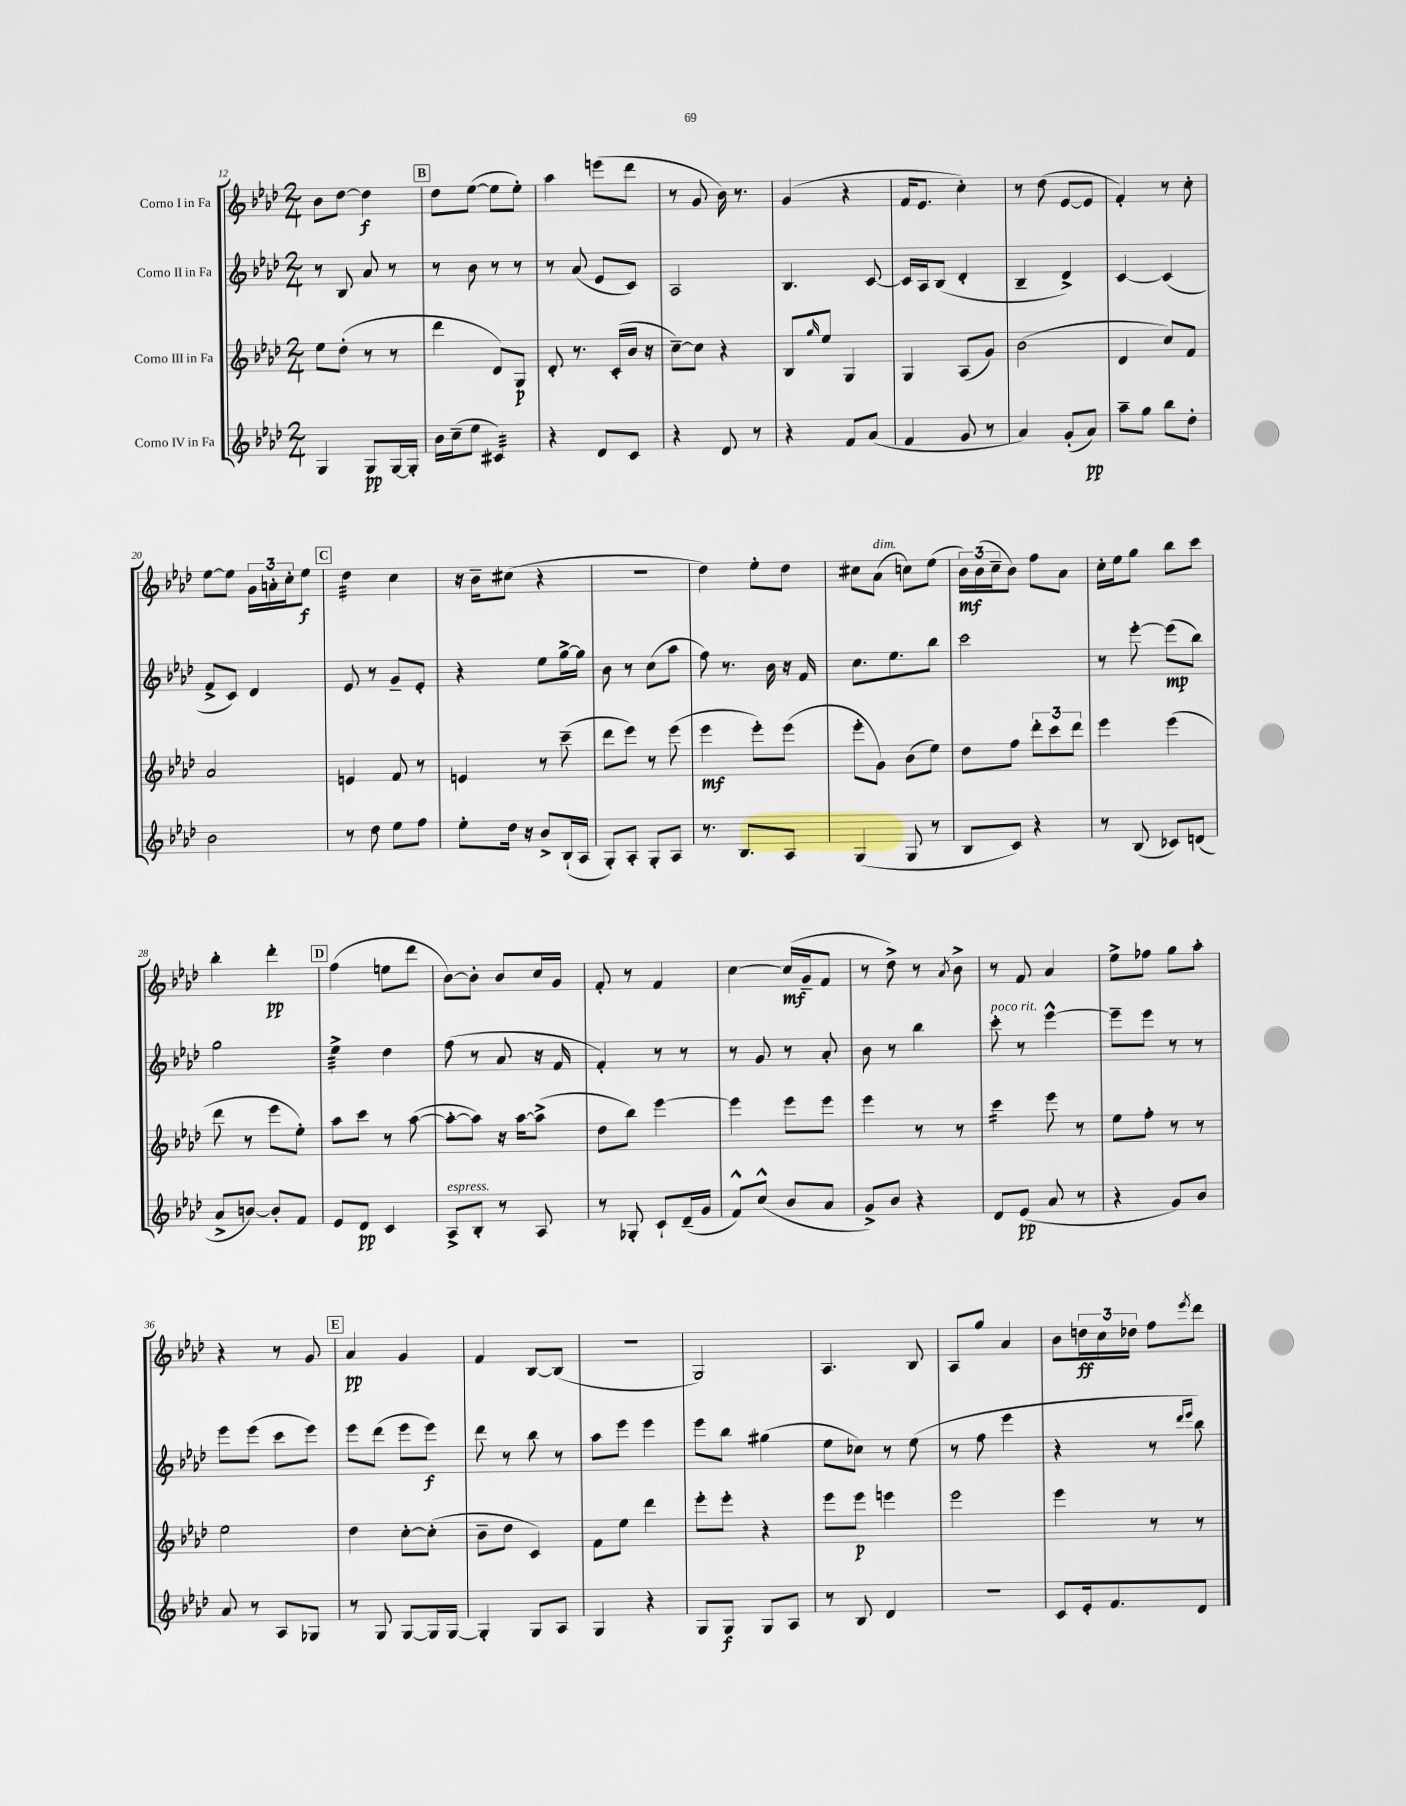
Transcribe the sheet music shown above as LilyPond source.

<<
\new StaffGroup <<
\new Staff = "s0" \with { instrumentName = "Corno I in Fa" } {
    \clef treble \key aes \major \numericTimeSignature \time 2/4
    bes'8 des''8~ des''4\f |
    \mark \markup { \box "B" } des''8 ees''8~( ees''8 ees''8-.) |
    aes''4 e'''8( des'''8 |
    r8 g'8 bes'16) r8. |
    g'4( r4 |
    f'16 ees'8. c''4-.) |
    r8 des''8( ees'8~ ees'8 |
    f'4-.) r8 c''8-. |
    ees''8~ ees''8 \tuplet 3/2 { g'16 a'16-. c''16-. } ees''8\f |
    \mark \markup { \box "C" } des''4:32 c''4 |
    r16 bes'16-- cis''8( r4 |
    R2 |
    des''4) ees''8-. des''8 |
    cis''8 aes'8^\markup { \italic "dim." }( c''8) ees''8( |
    \tuplet 3/2 { bes'16\mf) bes'16( c''16-- } bes'8) f''8 aes'8 |
    c''16-. ees''16 g''8 bes''8 c'''8 |
    bes''4-. des'''4-.\pp |
    \mark \markup { \box "D" } f''4( e''8 des'''8 |
    bes'8~) bes'8-. bes'8 c''16 g'16 |
    f'8-. r8 f'4 |
    c''4~ c''16\mf( g'16-- f'8 |
    r8 des''8->) r8 \acciaccatura { aes'8 } bes'8-> |
    r8 f'8 aes'4 |
    ees''8-> fes''8 g''8 aes''8-. |
    r4 r8 g'8 |
    \mark \markup { \box "E" } aes'4\pp g'4 |
    f'4 bes8~ bes8( |
    R2 |
    g2) |
    aes4. bes8 |
    aes8 g''8 aes'4 |
    bes'8 \tuplet 3/2 { d''16\ff c''16 des''16 } f''8 \acciaccatura { ees'''8 } des'''8 \bar "|." |
}
\new Staff = "s1" \with { instrumentName = "Corno II in Fa" } {
    \clef treble \key aes \major \numericTimeSignature \time 2/4
    r8 bes8 aes'8 r8 |
    \mark \markup { \box "B" } r8 bes'8 r8 r8 |
    r8 aes'8( ees'8 c'8) |
    aes2 |
    bes4. c'8~ |
    c'16 aes16 bes8( des'4-. |
    bes4-- des'4->) |
    c'4~ c'4( |
    f'8-> c'8) des'4 |
    \mark \markup { \box "C" } ees'8 r8 g'8-- ees'8-. |
    r4 ees''8 g''16~-> g''16 |
    bes'8 r8 c''8( aes''8 |
    f''8) r8. bes'16 r16 f'16 |
    c''8. ees''8. bes''8 |
    c'''2 |
    r8 ees'''8~-. ees'''8\mp( bes''8) |
    g''2 |
    \mark \markup { \box "D" } ees''4:32-> des''4 |
    f''8( r8 aes'8 r16 f'16 |
    f'4-.) r8 r8 |
    r8 g'8 r8 aes'8-. |
    bes'8 r8 bes''4 |
    c'''8-.^\markup { \italic "poco rit." } r8 ees'''4~-^ |
    ees'''8-- ees'''8 r8 r8 |
    ees'''8 ees'''8( c'''8 ees'''8) |
    \mark \markup { \box "E" } ees'''8 des'''8( ees'''8 ees'''8\f) |
    des'''8 r8 bes''8 r8 |
    aes''8 ees'''8 ees'''4 |
    ees'''8 bes''8 gis''4( |
    ees''8 ces''8) r8 ees''8( |
    r8 f''8 ees'''4 |
    r4 r8 \grace { des'''16 ees'''16 } bes''8) \bar "|." |
}
\new Staff = "s2" \with { instrumentName = "Corno III in Fa" } {
    \clef treble \key aes \major \numericTimeSignature \time 2/4
    ees''8 des''8-.( r8 r8 |
    \mark \markup { \box "B" } des'''4 des'8) g8\p |
    des'8-. r8. c'16-.( bes'16 r16 |
    c''8~--) c''8 r4 |
    bes8 \grace { g''16 } ees''8 g4 |
    g4 aes8( g'8) |
    bes'2( |
    des'4 c''8) f'8 |
    aes'2 |
    \mark \markup { \box "C" } e'4 f'8 r8 |
    e'4 r8 c'''8--( |
    des'''8 ees'''8) r8 ees'''8( |
    ees'''4\mf ees'''8-.) ees'''8( |
    ees'''8-. g'8) bes'8( ees''8) |
    des''8 f''8 \tuplet 3/2 { des'''8-. c'''8 des'''8 } |
    ees'''4 ees'''4( |
    des'''8 r8 ees'''8 ees''8-.) |
    \mark \markup { \box "D" } aes''8 c'''8 r8 aes''8~( |
    aes''8~-. aes''8) r16 aes''16~ aes''8->( |
    des''8 bes''8) ees'''4~ |
    ees'''4 ees'''8 ees'''8 |
    ees'''4 r8 r8 |
    c'''4:16 ees'''8 r8 |
    ees''8 f''8-. r8 r8 |
    ees''2 |
    \mark \markup { \box "E" } des''4 c''8~-. c''8-.( |
    bes'8-- des''8 c'4) |
    f'8 ees''8 des'''4 |
    ees'''8-. ees'''8-. r4 |
    ees'''8 ees'''8\p e'''4 |
    ees'''2 |
    ees'''4 r8 r8 \bar "|." |
}
\new Staff = "s3" \with { instrumentName = "Corno IV in Fa" } {
    \clef treble \key aes \major \numericTimeSignature \time 2/4
    g4 g8\pp g16~ g16-. |
    \mark \markup { \box "B" } bes'16 c''16--( ees''8 cis'4:32) |
    r4 des'8 c'8 |
    r4 des'8 r8 |
    r4 f'8 aes'8( |
    f'4 g'8 r8 |
    aes'4) g'8-.( aes'8\pp) |
    aes''8-- g''8 bes''8 des''8-. |
    bes'2 |
    \mark \markup { \box "C" } r8 des''8 ees''8 f''8 |
    ees''8-. des''16 r16 bes'8-> bes16-!( aes16 |
    g8-.) aes8-. g8-. aes8 |
    r8. bes8. aes8 |
    g4( g8 r8 |
    bes8 c'8) r4 |
    r8 bes8( ces'8) d'8( |
    aes'8-> b'8~) b'8-. f'8 |
    \mark \markup { \box "D" } ees'8 des'8\pp c'4 |
    aes8->^\markup { \italic "espress." } bes8-. r8 aes8 |
    r8 ges8-. c'8-! des'16--( g'16 |
    f'8-^) c''8-^( bes'8 aes'8 |
    g'8->) bes'8 r4 |
    des'8 ees'8\pp( aes'8 r8 |
    r4 g'8) bes'8 |
    aes'8 r8 aes8 ges8 |
    \mark \markup { \box "E" } r8 g8 g8~ g16 g16~ |
    g4-. g8 aes8 |
    g4 r4 |
    g8 g8\f g8 aes8 |
    r8 bes8 des'4 |
    r2 |
    c'8 ees'16-. f'8. des'8 \bar "|." |
}
>>
>>
\layout { \context { \Score currentBarNumber = #12 } }
